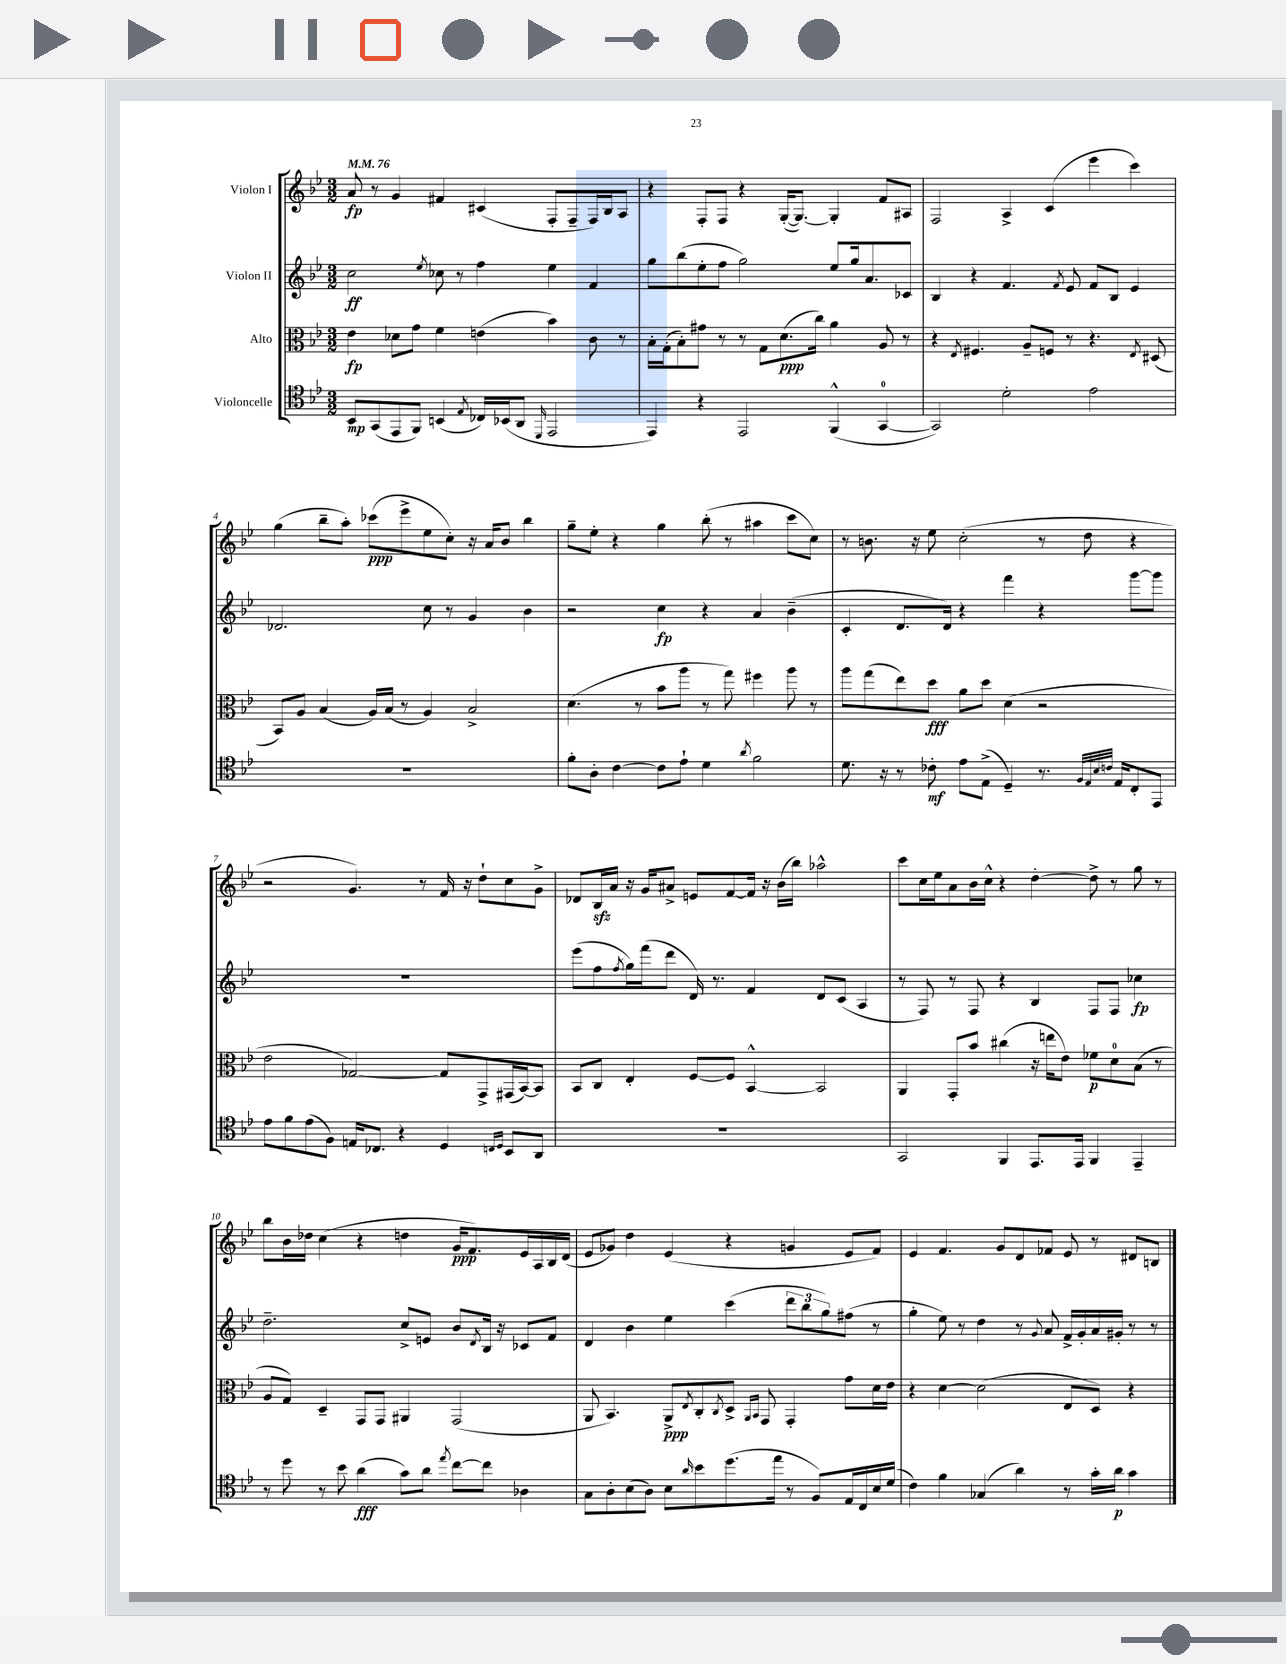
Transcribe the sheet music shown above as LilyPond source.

<<
\new StaffGroup <<
\new Staff = "s0" \with { instrumentName = "Violon I" } {
    \clef treble \key bes \major \numericTimeSignature \time 3/2 \tempo 4 = 76
    a'8\fp r8 g'4 fis'4 cis'4( f8-. f8-- f16) bes16 a8 |
    r4 f8-. f8 r4 g16~-.( g8.~) g4-. f'8 ais8 |
    f2 a4-> c'4( ees'''4 c'''4) |
    g''4( bes''8-- a''8-.) ces'''8\ppp( ees'''8-> ees''8 c''8-.) r16 a'16 bes'8 bes''4 |
    g''8-- ees''8-. r4 g''4 bes''8-.( r8 ais''4 c'''8 c''8) |
    r8 b'8. r16 ees''8 c''2-.( r8 d''8 r4 |
    r2 g'4.) r8 f'16 r16 d''8-! c''8 g'8-> |
    des'8 bes16\sfz a'16 r16 g'16 ais'8-> e'8 f'8~ f'16 r16 bes'16( bes''16) aes''2-^ |
    c'''8 c''16 ees''16 a'8 bes'16 c''16-^ r4 d''4~-. d''8-> r8 g''8 r8 |
    bes''8 bes'16 des''16 c''4( r4 d''4 g'16\ppp f'8.) ees'16 a16 bes16 d'16( |
    ees'8 ges'8) d''4 ees'4( r4 g'4 ees'8 f'8) |
    ees'4 f'4. g'8 d'8 fes'8 ees'8 r8 dis'8 b8 \bar "|." |
}
\new Staff = "s1" \with { instrumentName = "Violon II" } {
    \clef treble \key bes \major \numericTimeSignature \time 3/2
    c''2\ff \acciaccatura { ees''8 } ces''8 r8 f''4 ees''4 f'4 |
    g''8 bes''8( ees''8-. f''8 g''2) ees''8 g''16 a'8. ces'8 |
    bes4 r4 f'4. \acciaccatura { f'8 } ees'8 f'8 bes8 ees'4 |
    des'2. c''8 r8 g'4 bes'4 |
    r2 c''4\fp r4 a'4 bes'4--( |
    c'4-. d'8. d'16) r4 f'''4 r4 g'''8~ g'''8 |
    R1. |
    ees'''8( f''8 \acciaccatura { f''8 } g''16) f'''16( d'''8 d'16) r8. f'4 d'8 c'8( a4 |
    r8 f8) r8 f8 r4 bes4 f8 f8 ces''4\fp |
    d''2.-- c''8-> e'8 bes'8 \acciaccatura { d'8 } bes16 r16 ces'8 f'8 |
    d'4 bes'4 ees''4 c'''4( \tuplet 3/2 { d'''8 bes''8 g''8) } fis''8( r8 |
    g''4-. ees''8) r8 d''4 r8 \appoggiatura { g'8 } a'8 f'16-> g'16-. a'16 gis'16-. r8 r8 \bar "|." |
}
\new Staff = "s2" \with { instrumentName = "Alto" } {
    \clef alto \key bes \major \numericTimeSignature \time 3/2
    ees'4\fp des'8 g'8 f'4 e'4( bes'4) c'8 r8 |
    bes16-. g16-.( bes8-.) gis'8 r8 r8 g8 d'8.\ppp( c''16) a'4 a8 r8 |
    r4 \acciaccatura { ees8 } fis4. a8-- f8 r8 r4. \acciaccatura { ees8 } dis8( |
    bes,8) a8 bes4( a16) bes16( r8 a4) bes2-> |
    d'4.( r8 bes'8 a''8 r8 g''8) fis''4 a''8 r8 |
    a''8 g''8( ees''8) d''8\fff a'8 d''8 d'4( r2 |
    ees'2 ges2~) ges8 g,8-> gis,16( bes,16~) bes,8 |
    bes,8 c8 ees4-. f8~ f8 bes,4~-^ bes,2 |
    a,4 g,8-. bes'8 cis''4( r16 e''16 ees'8) fes'8\p d'8-0 bes8( r8 |
    a8 g8) d4-- g,8 g,8 ais,4 g,2( |
    a,8 bes,4.) a,8->\ppp \acciaccatura { ees8 } c8-. \acciaccatura { c8 } d8-> \grace { a,16 bes,16 } g,8 g,4-. g'8 d'16 ees'16 |
    r4 d'4~ d'2( ees8 d8) r4 \bar "|." |
}
\new Staff = "s3" \with { instrumentName = "Violoncelle" } {
    \clef tenor \key bes \major \numericTimeSignature \time 3/2
    bes,8\mp g,8( ees,8 f,8) b,4( \acciaccatura { ees8 } ces16) bes,16( a,8 \grace { d,16 } ees,2 |
    ees,4) r4 ees,2 f,4-^( g,4-0~ |
    g,2) d'2-. ees'2 |
    R1. |
    f'8-. a8-. c'4~ c'8 ees'8-! d'4 \acciaccatura { a'8 } f'2 |
    d'8. r16 r8 ces'8-.\mf ees'8 ees8->( d4--) r8. \grace { f32 ees32 bes32 c'32 } ees16 c8-. ees,8 |
    ees'8 f'8 ees'8( f8) e16 ces8. r4 d4 \grace { c16 d16 } bes,8 a,8 |
    R1. |
    g,2 f,4 ees,8. ees,16 f,4 ees,4-- |
    r8 d''8 r8 bes'8 a'4\fff( g'8) a'8 \acciaccatura { ees''8 } c''8~ c''8 aes4 |
    g8 a8-. bes8( a8) bes8 \grace { a'16 } bes'8 d''8.( ees''16 r8 f8) ees16 c16 bes16 d'16( |
    c'4) f'4 ges4( a'4) r8 g'16-. a'16\p g'4 \bar "|." |
}
>>
>>
